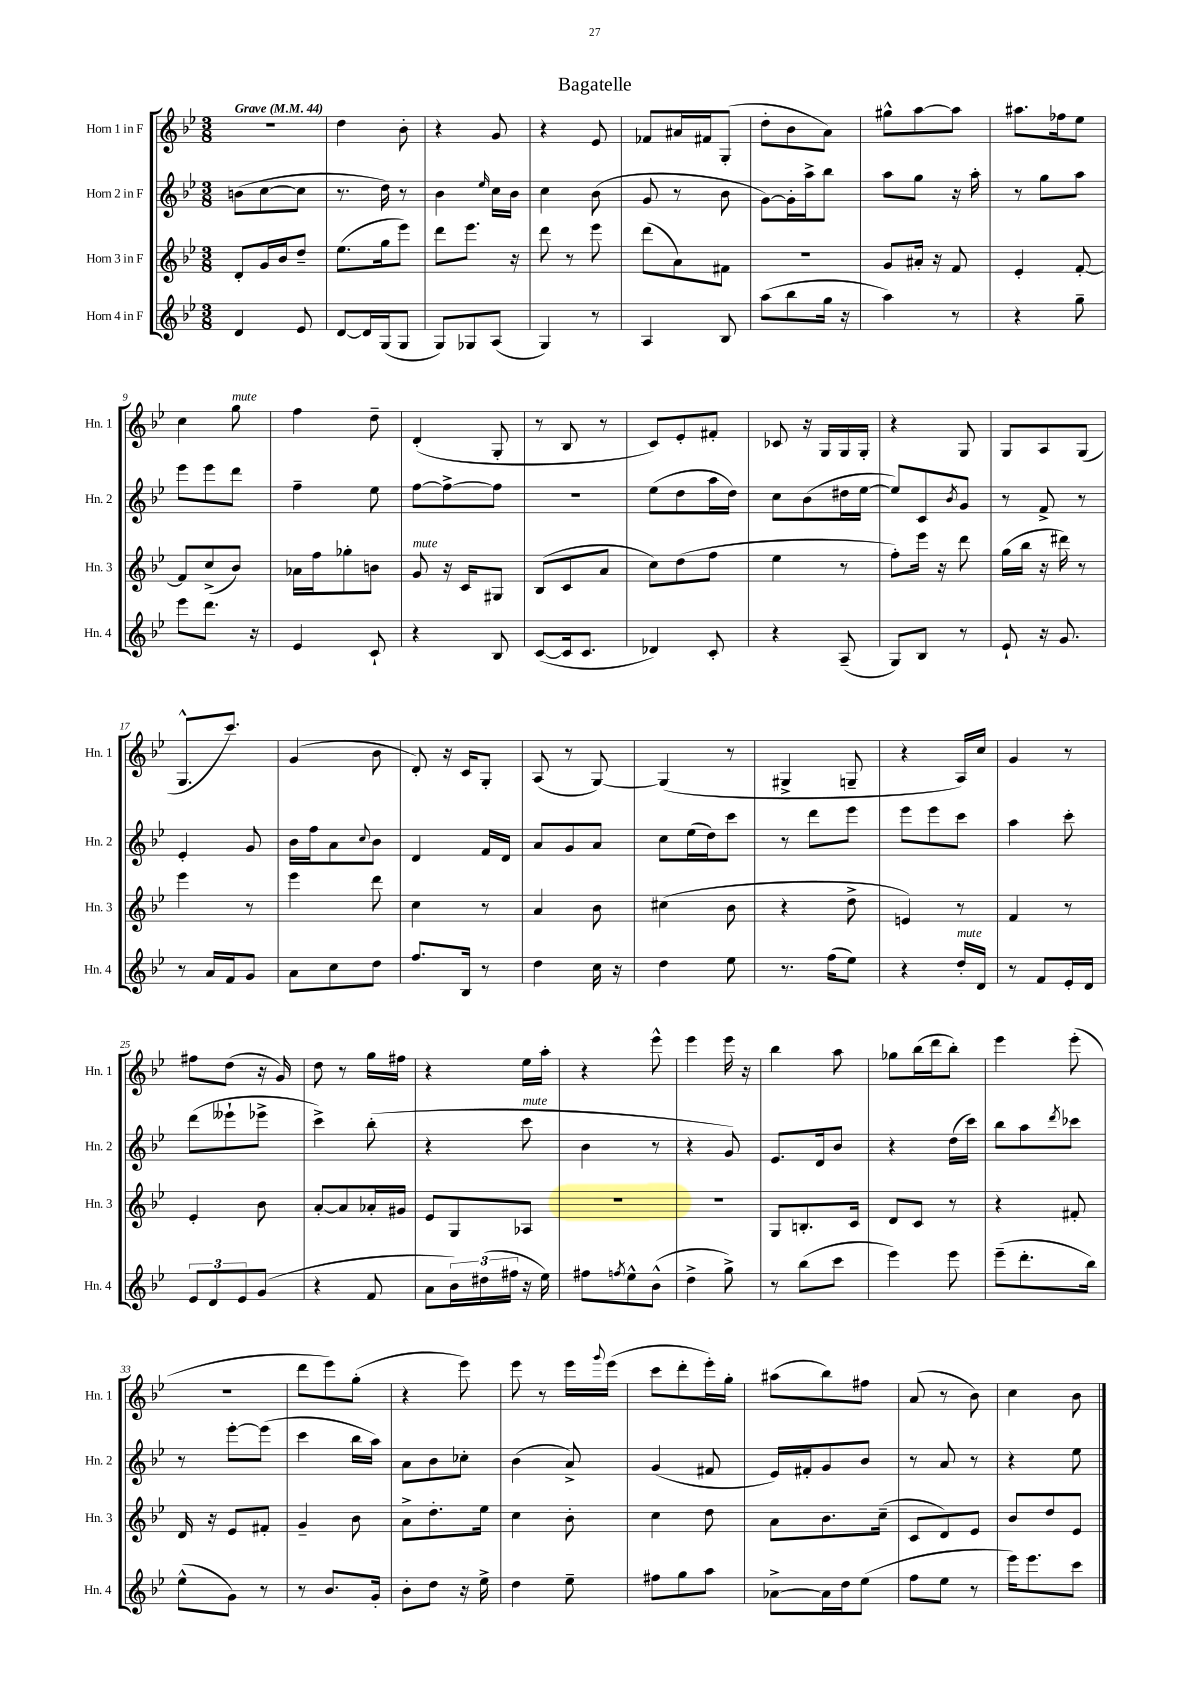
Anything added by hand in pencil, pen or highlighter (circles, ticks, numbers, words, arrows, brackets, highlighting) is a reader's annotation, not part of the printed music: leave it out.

**kern	**kern	**kern	**kern
*staff4	*staff3	*staff2	*staff1
*clefG2	*clefG2	*clefG2	*clefG2
*k[b-e-]	*k[b-e-]	*k[b-e-]	*k[b-e-]
*M3/8	*M3/8	*M3/8	*M3/8
*MM44	*MM44	*MM44	*MM44
4d	8d'	(8b	4.r
.	16g	[8cc	.
.	16b-	.	.
8e-	8dd~	8cc]	.
=	=	=	=
[8d	(8.ee-	8.r	4dd
16d]	.	.	.
(16G	16gg	16dd)	.
8G	8eee-)	8r	8b-'
=	=	=	=
8G)	8ddd	4b-	4r
8G-	8.eee-	.	.
.	.	16qqee-	.
(8A	.	16cc	8g
.	16r	16b-	.
=	=	=	=
4G)	8ddd	4cc	4r
.	8r	.	.
8r	8eee-	(8b-	8e-
=	=	=	=
4A	(8ddd	8g	8f-
.	8a)	8r	16a#
.	.	.	16f#
8B-	8f#	8b-	(8G'
=	=	=	=
(8aa	4.r	[8g)	8dd'
8bb-	.	16g']	8b-
.	.	16aa^	.
16gg	.	8bb-	8a)
16r	.	.	.
=	=	=	=
4aa)	8g	8aa	8gg#^^
.	16a#'	8gg	[8aa
.	16r	.	.
8r	8f	16r	8aa]
.	.	16aa'	.
=	=	=	=
4r	4e-'	8r	8.aa#
.	.	8gg	.
.	.	.	16ff-
8gg~	[8f'	8aa	8ee-
=	=	=	=
8eee-	8f]	8eee-	4cc
8.ddd	(8cc^	8eee-	.
.	8b-)	8ddd	8gg
16r	.	.	.
=	=	=	=
4e-	16a-	4ff~	4ff
.	16ff	.	.
.	8gg-'	.	.
8c`	8b	8ee-	8dd~
=	=	=	=
4r	8g	[8ff	(4d'
.	16r	8ff^_	.
.	16c	.	.
8B-	8G#	8ff]	8G'
=	=	=	=
([8c	(8B-	4.r	8r
16c]	8c	.	8B-
8.c	.	.	.
.	8a	.	8r
=	=	=	=
4d-)	8cc)	(8ee-	8c)
.	(8dd	8dd	8e-'
8c'	8ff	16aa	8f#'
.	.	16dd)	.
=	=	=	=
4r	4ee-	8cc	8c-
.	.	(8b-	16r
.	.	.	16G
(8A~	8r	16dd#	16G
.	.	[16ee-	16G'
=	=	=	=
8G)	8ff')	8ee-])	4r
8B-	16eee-	8c	.
.	16r	.	.
.	.	8qb-	.
8r	8ddd	8g	8G
=	=	=	=
8e-`	(16gg	8r	8G
.	16bb-	.	.
16r	16r	8f^	8A
8.g	16ddd#)	.	.
.	8r	8r	(8G
=	=	=	=
8r	4eee-	4e-'	8.G^^
16a	.	.	.
16f	.	.	8.ccc)
8g	8r	8g	.
=	=	=	=
8a	4eee-	16b-	(4g
.	.	16ff	.
8cc	.	8a	.
.	.	8qqcc	.
8dd	8ddd	8b-	8b-
=	=	=	=
8.ff	4cc	4d	8d')
.	.	.	16r
16B-	.	.	16c
8r	8r	16f	8G'
.	.	16d	.
=	=	=	=
4dd	4a	8a	(8A
.	.	8g	8r
16cc	8b-	8a	[8G)
16r	.	.	.
=	=	=	=
4dd	(4cc#	8cc	(4G]
.	.	(16ee-	.
.	.	16dd)	.
8ee-	8b-	8ccc	8r
=	=	=	=
8.r	4r	8r	4G#^
.	.	8ddd	.
(16ff	.	.	.
8ee-)	8dd^	8eee-	8G~
=	=	=	=
4r	4e)	8eee-	4r
.	.	8eee-	.
16dd'	8r	8ccc	16A)
16d	.	.	16cc
=	=	=	=
8r	4f	4aa	4g
8f	.	.	.
16e-'	8r	8ccc'	8r
16d	.	.	.
=	=	=	=
12e-	4e-'	(8ddd	8ff#
12d	.	.	.
.	.	8eee--`	(8dd
12e-	.	.	.
(8g	8b-	8eee-^	16r
.	.	.	16g)
=	=	=	=
4r	[8a'	4ccc^)	8dd
.	8a]	.	8r
8f	16a-'	(8bb-'	16gg
.	16g#	.	16ff#
=	=	=	=
8a	8e-	4r	4r
24b-)	8G	.	.
(24dd#	.	.	.
24ff#	.	.	.
16r	8A-	8ccc	16ee-
16ee-)	.	.	16aa'
=	=	=	=
8ff#	4.r	4b-	4r
8qff	.	.	.
8ee-^^	.	.	.
(8b-^^	.	8r	8eee-^^
=	=	=	=
4dd^	4.r	4r	4eee-
8gg^)	.	8g)	16eee-
.	.	.	16r
=	=	=	=
8r	8G	8.e-	4bb-
(8bb-	8.B'	.	.
.	.	16d	.
8ccc	.	8b-	8aa
.	16c	.	.
=	=	=	=
4eee-)	8d	4r	8gg-
.	8c	.	(16bb-
.	.	.	16ddd
8eee-	8r	(16dd	8bb-')
.	.	16ccc)	.
=	=	=	=
(8eee-~	4r	8bb-	4eee-
8.ddd'	.	8aa	.
.	.	8qddd	.
.	8f#'	8ccc-	(8eee-'
16bb-)	.	.	.
=	=	=	=
(8ee-^^	16d	8r	4.r
.	16r	.	.
8g)	8e-	[8eee-'	.
8r	8f#'	(8eee-]	.
=	=	=	=
8r	4g~	4ccc	8ddd
8.b-	.	.	8eee-)
.	8b-	16bb-	(8gg'
16g'	.	16aa)	.
=	=	=	=
8b-'	8a^	8a	4r
8dd	8.dd'	8b-	.
16r	.	8cc-'	8eee-)
16ee-^	16ee-	.	.
=	=	=	=
4dd	4cc	(4b-	8eee-
.	.	.	8r
8ee-~	8b-'	8a^)	16eee-
.	.	.	8qqggg
.	.	.	(16eee-
=	=	=	=
8ff#	4cc	(4g	8ccc
8gg	.	.	8ddd'
8aa	8dd	8f#	16eee-')
.	.	.	16gg'
=	=	=	=
[8a-^	8a	16e-)	(8aa#
.	.	16f#'	.
16a-]	8.b-	8g	8bb-)
16dd	.	.	.
(8ee-	.	8b-	8ff#
.	(16cc~	.	.
=	=	=	=
8ff	8c	8r	(8a
8ee-	8d)	8a	8r
8r	8e-	8r	8b-)
=	=	=	=
16eee-)	8b-	4r	4cc
8.eee-	.	.	.
.	8dd	.	.
8ccc	8e-	8ee-	8b-
==	==	==	==
*-	*-	*-	*-
